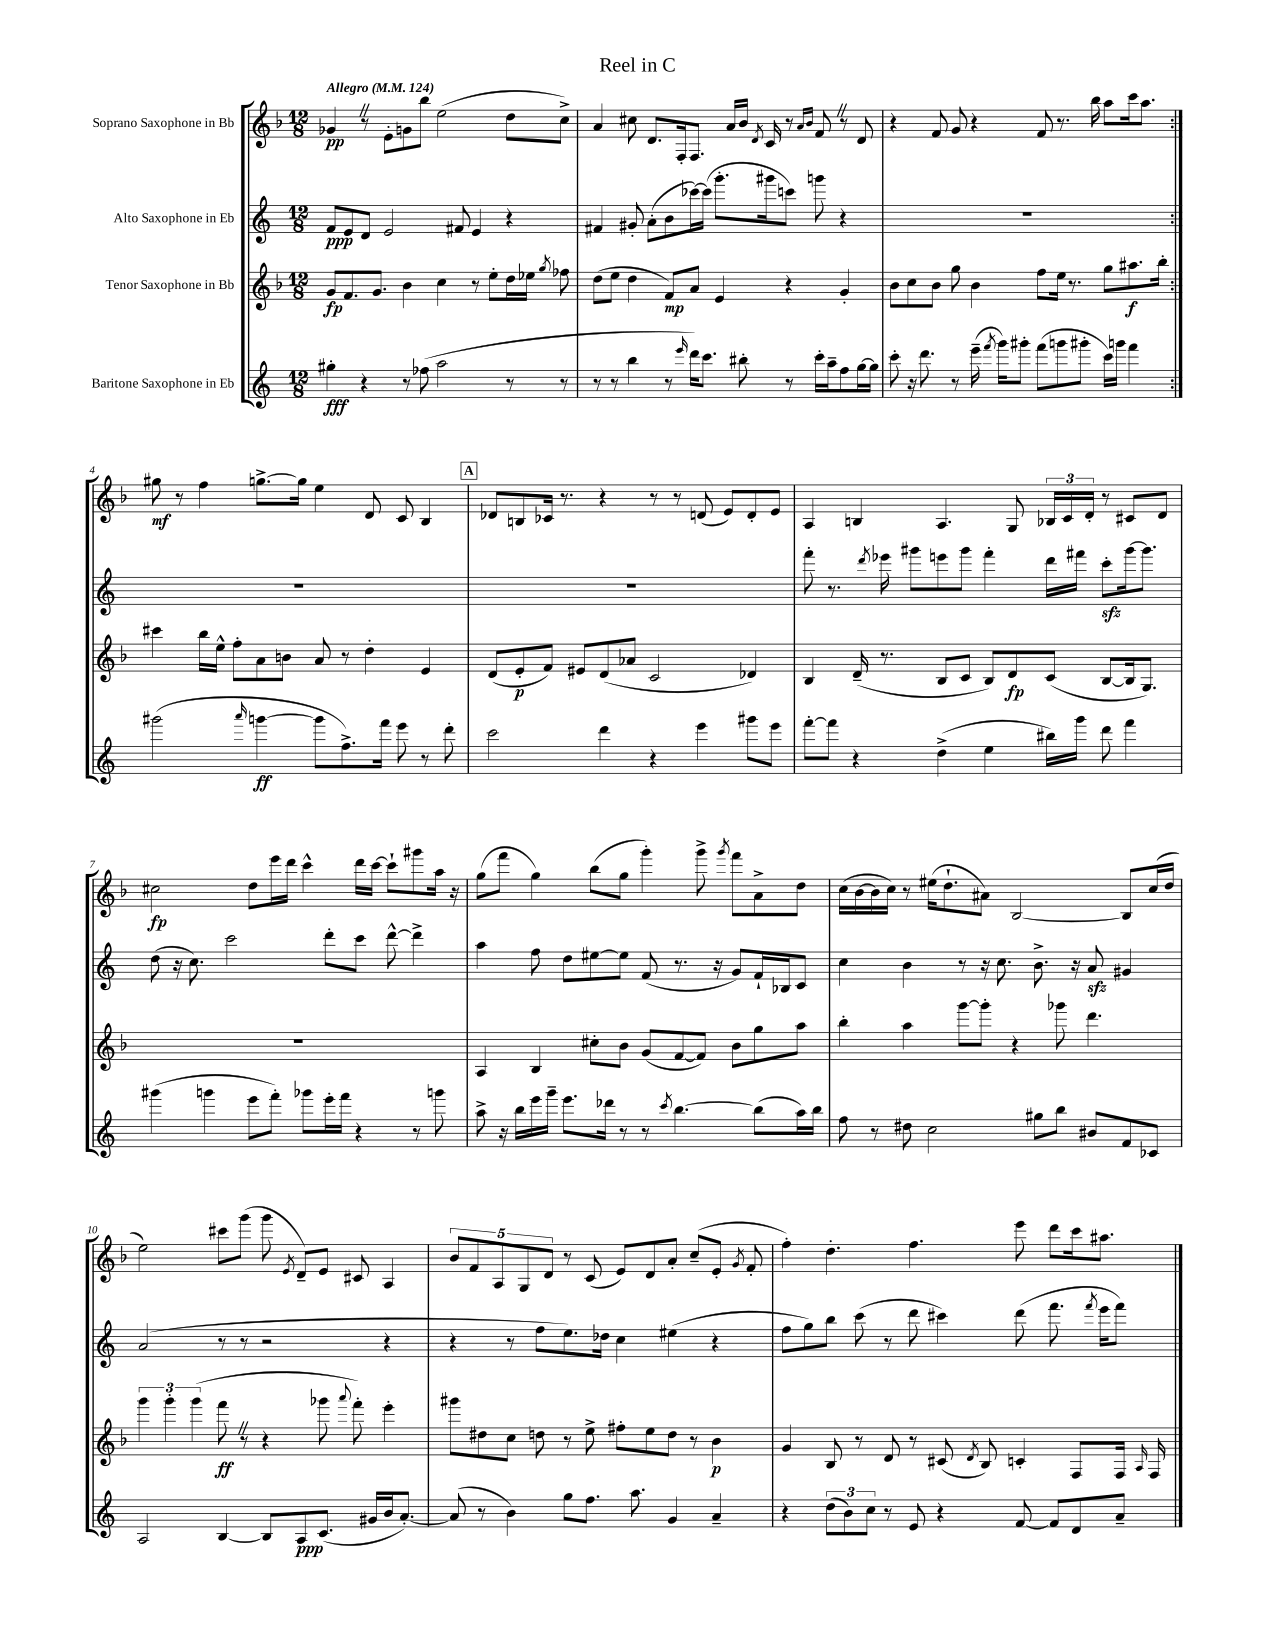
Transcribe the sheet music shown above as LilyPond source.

\header { title = "Reel in C" }
<<
\new StaffGroup <<
\new Staff = "s0" \with { instrumentName = "Soprano Saxophone in Bb" } {
    \clef treble \key f \major \numericTimeSignature \time 12/8 \tempo "Allegro" 4 = 124
    \autoBeamOff \repeat volta 2 { ges'4\pp \once \override BreathingSign.text = \markup { \musicglyph "scripts.caesura.straight" } \breathe r8 e'8[-. g'8 bes''8] e''2( d''8[ c''8]->) |
    a'4 cis''8 d'8.[ f16-. f8.] a'16[ bes'16] \acciaccatura { d'8 } c'16 r8 \grace { a'16[ bes'16] } f'8 \once \override BreathingSign.text = \markup { \musicglyph "scripts.caesura.straight" } \breathe r8 d'8 |
    r4 f'8 g'8 r4 f'8 r8. bes''16 a''8[ c'''16 a''8.] | }
    gis''8\mf r8 f''4 g''8.[~-> g''16] e''4 d'8 c'8 bes4 |
    \mark \markup { \box "A" } des'8[ b8 ces'16] r8. r4 r8 r8 d'8( e'8[) d'8-. e'8] |
    a4 b4 a4. g8 \tuplet 3/2 { bes16[ c'16 d'16]-. } r8 cis'8[ d'8] |
    cis''2\fp d''8[ e'''16 d'''16] c'''4-^ d'''16[ c'''16]~ c'''8[-! gis'''8 a''16] r16 |
    g''8[( f'''8] g''4) bes''8[( g''8] g'''4-.) g'''8-> \acciaccatura { g'''8 } f'''8[ a'8-> d''8] |
    c''16[( bes'16~ bes'16 c''16]) r8 eis''16[( d''8.-! ais'8]) bes2~ bes8[ c''16( d''16] |
    e''2) cis'''8[ g'''8]( g'''8 \acciaccatura { e'8 } d'8[--) e'8] cis'8 a4 |
    \tuplet 5/4 { bes'8[ f'8 a8 g8 d'8] } r8 c'8( e'8[) d'8 a'8]-. c''8[--( e'8]-. \acciaccatura { g'8 } f'8-. |
    f''4-.) d''4.-. f''4. e'''8 d'''8[ c'''16 ais''8.] \bar "|." |
}
\new Staff = "s1" \with { instrumentName = "Alto Saxophone in Eb" } {
    \clef treble \key c \major \numericTimeSignature \time 12/8
    \autoBeamOff \repeat volta 2 { f'8[\ppp e'8 d'8] e'2 fis'8 e'4 r4 |
    fis'4 gis'8-. a'8[-.( b'8 ces'''16~) ces'''16]( g'''8.[-. gis'''16 c'''8]) g'''8 r4 |
    R1. | }
    R1. |
    \mark \markup { \box "A" } R1. |
    f'''8-. r8. \acciaccatura { d'''8 } ees'''16 gis'''8[ e'''8 gis'''8] f'''4-. d'''16[ fis'''16] c'''8[-.\sfz gis'''16~ gis'''8.] |
    d''8( r16 c''8.) c'''2 d'''8[-. c'''8] d'''8~-^ d'''4-> |
    a''4 f''8 d''8[ eis''8~ eis''8] f'8( r8. r16 g'8[) f'16-! bes16 c'8] |
    c''4 b'4 r8 r16 c''8. b'8.-> r16 a'8\sfz gis'4 |
    a'2( r8 r8 r2 r4 |
    r4 r8 f''8[ e''8.) des''16] c''4 eis''4( r4 |
    f''8[ g''8) b''8] c'''8( r8 d'''8 cis'''4) d'''8( f'''8. \acciaccatura { f'''8 } e'''16[ f'''8]) \bar "|." |
}
\new Staff = "s2" \with { instrumentName = "Tenor Saxophone in Bb" } {
    \clef treble \key f \major \numericTimeSignature \time 12/8
    \autoBeamOff \repeat volta 2 { g'8[\fp f'8. g'8.] bes'4 c''4 r8 e''8[-. d''16 ees''16] \acciaccatura { g''8 } fes''8 |
    d''8[( e''8] d''4 f'8[\mp) a'8] e'4 r4 g'4-. |
    bes'8[ c''8 bes'8] g''8 bes'4 f''8[ e''16] r8. g''8[ ais''8.\f bes''16]-. | }
    cis'''4 bes''16[ e''16]-^ f''8[-. a'8 b'8] a'8 r8 d''4-. e'4 |
    \mark \markup { \box "A" } d'8[( e'8-.\p f'8]) eis'8[ d'8( aes'8] c'2 des'4) |
    bes4 d'16--( r8. bes8[ c'8] bes8[) d'8\fp c'8]( bes8[~ bes16 g8.]) |
    R1. |
    a4 bes4 cis''8[-. bes'8] g'8[( f'8~ f'8]) bes'8[ g''8 a''8] |
    bes''4-. a''4 g'''8[~ g'''8]-. r4 ges'''8 d'''4. |
    \tuplet 3/2 { g'''4 g'''4-. g'''4( } f'''8\ff \once \override BreathingSign.text = \markup { \musicglyph "scripts.caesura.straight" } \breathe r8 r4 ges'''8 \appoggiatura { a'''8 } f'''8-.) e'''4-. |
    gis'''8[ dis''8 c''8] d''8 r8 e''8-> fis''8[-. e''8 d''8] r8 bes'4\p |
    g'4 bes8 r8 d'8 r8 cis'8( \acciaccatura { d'8 } bes8) c'4-. f8[ f16] \grace { a16 } f16 \bar "|." |
}
\new Staff = "s3" \with { instrumentName = "Baritone Saxophone in Eb" } {
    \clef treble \key c \major \numericTimeSignature \time 12/8
    \autoBeamOff \repeat volta 2 { gis''4-.\fff r4 r8 fes''8( a''2 r8 r8 |
    r8 r8 b''4 r8 \grace { e'''16 } d'''16[) c'''8.] bis''8-. r8 c'''16[-. a''16-- f''8 g''16~ g''16] |
    c'''8-. r16 d'''8. r8 e'''16--( \acciaccatura { f'''8 } g'''16[) gis'''8]-. f'''8[( g'''8 gis'''8]-. c'''16[) g'''16] f'''4 | }
    gis'''2( \grace { a'''16 } g'''4~\ff g'''8[ f''8.->) f'''16] e'''8 r8 d'''8-. |
    \mark \markup { \box "A" } c'''2 d'''4 r4 e'''4 gis'''8[ e'''8] |
    f'''8[~-. f'''8] r4 d''4->( e''4 bis''16[) g'''16] d'''8 f'''4 |
    gis'''4( g'''4 e'''8[ f'''8]-.) ges'''8[ e'''16-. f'''16] r4 r8 g'''8 |
    a''8-> r16 b''16[ e'''16 g'''16]-- e'''8.[ des'''16] r8 r8 \acciaccatura { c'''8 } b''4.~ b''8[( a''16) b''16] |
    f''8 r8 dis''8 c''2 gis''8[ b''8] bis'8[ f'8 ces'8] |
    a2 b4~ b8[ a8\ppp c'8.]( gis'16[ b'16 a'8.]~-.) |
    a'8( r8 b'4) g''8[ f''8.] a''8. g'4 a'4-- |
    r4 \tuplet 3/2 { d''8[( b'8) c''8] } r8 e'8 r4 f'8~ f'8[ d'8 a'8]-- \bar "|." |
}
>>
>>
